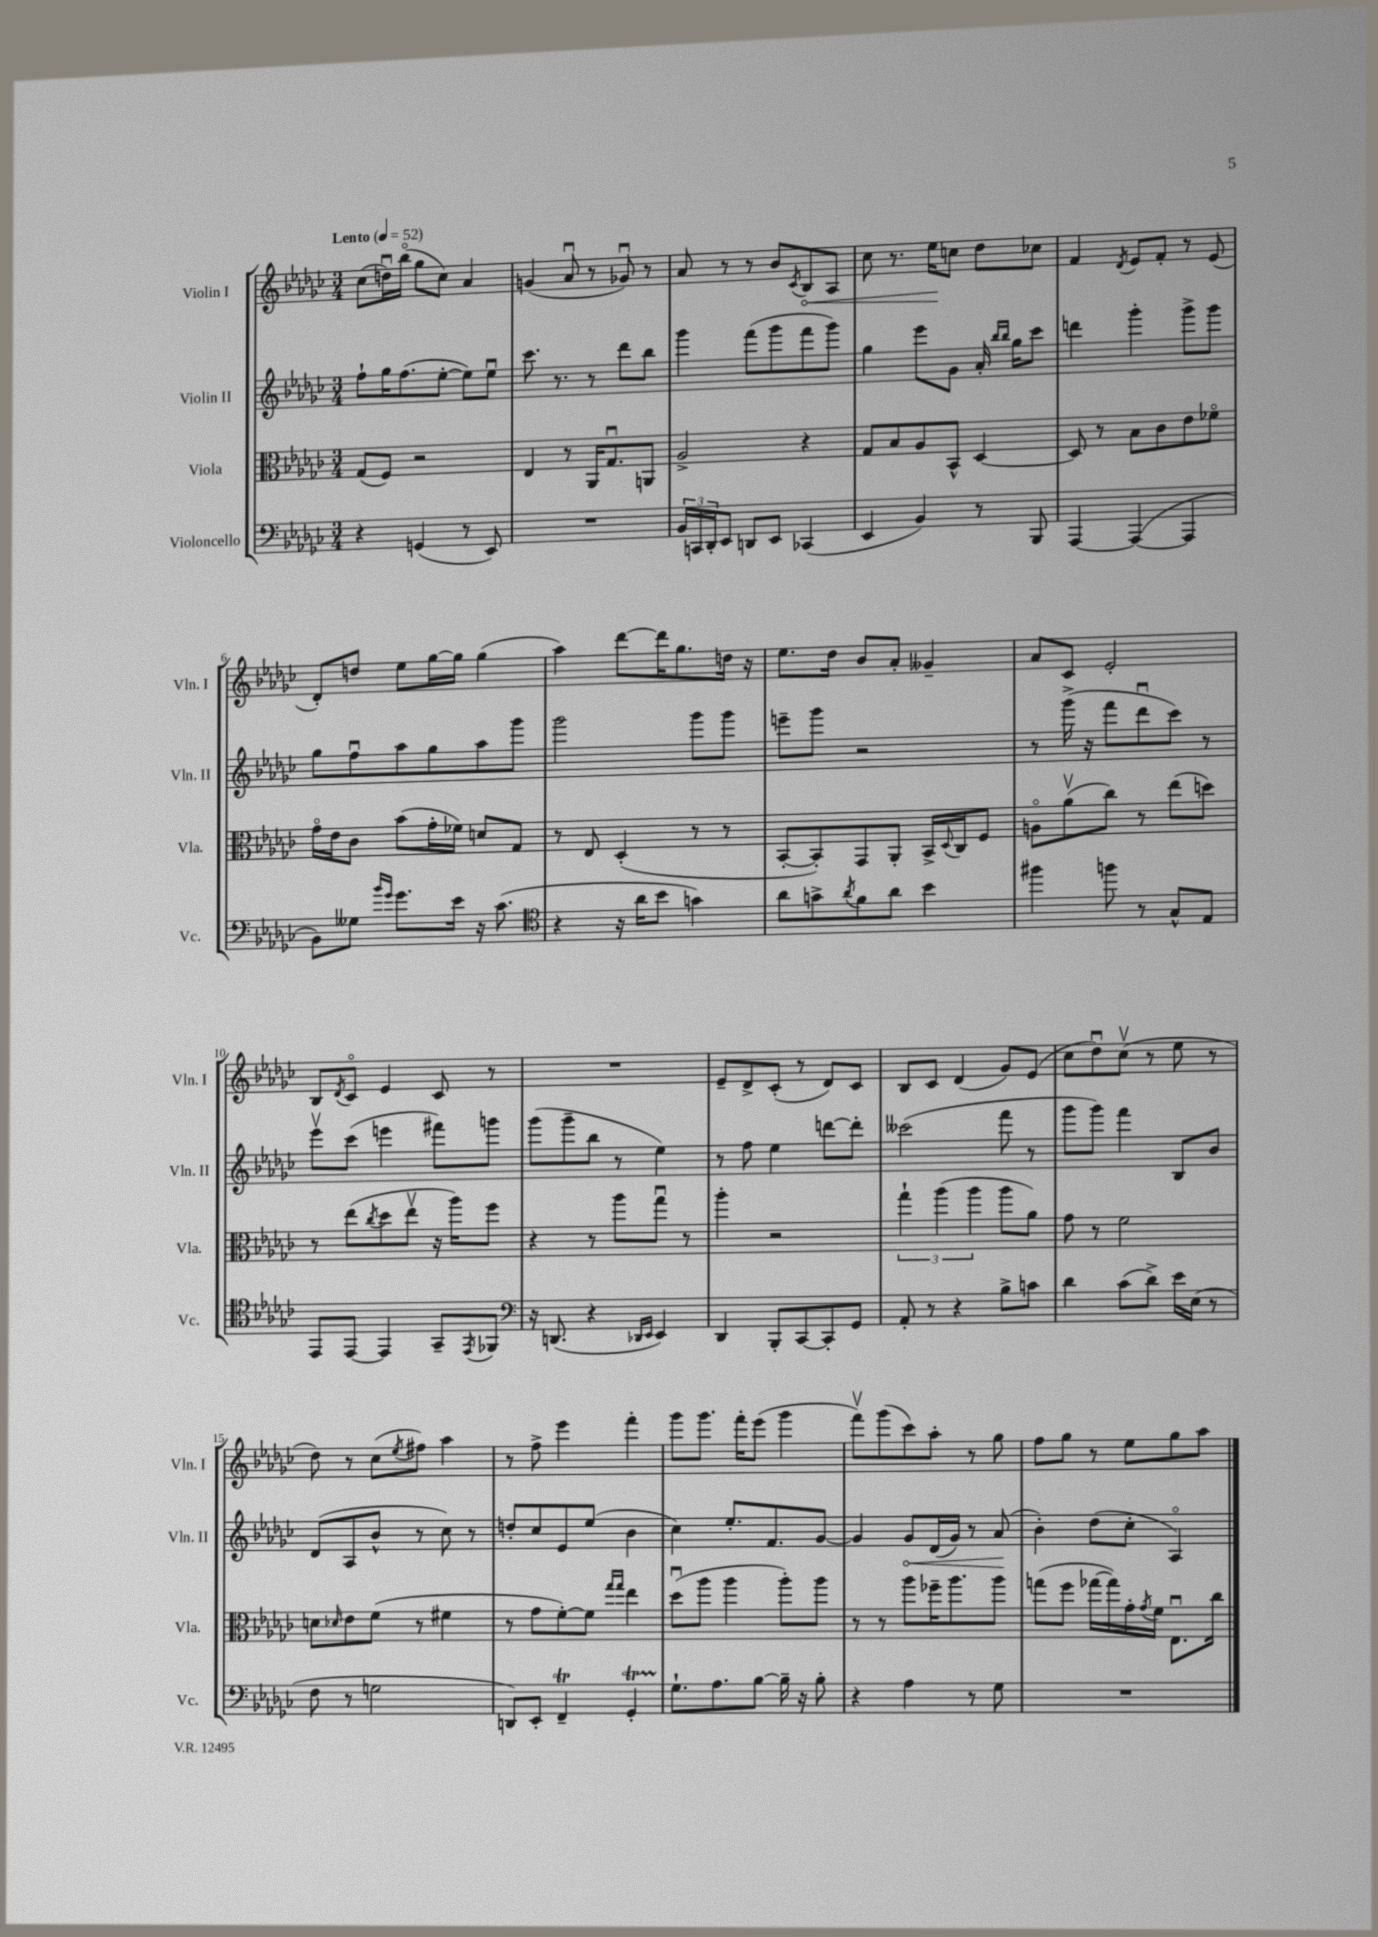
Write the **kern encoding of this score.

**kern	**kern	**kern	**dynam	**kern	**dynam
*part4	*part3	*part2	*part2	*part1	*part1
*staff4	*staff3	*staff2	*staff2	*staff1	*staff1
*I"Violoncello	*I"Viola	*I"Violin II	*	*I"Violin I	*
*I'Vc.	*I'Vla.	*I'Vln. II	*	*I'Vln. I	*
*clefF4	*clefC3	*clefG2	*	*clefG2	*
*k[b-e-a-d-g-c-]	*k[b-e-a-d-g-c-]	*k[b-e-a-d-g-c-]	*	*k[b-e-a-d-g-c-]	*
*M3/4	*M3/4	*M3/4	*	*M3/4	*
*MM52	*MM52	*MM52	*	*MM52	*
=1	=1	=1	=1	=1	=1
!	!	!	!	!LO:TX:a:B:t=Lento	!
4r	(8G-/L	8ff`\L	.	(8cc-\L	.
.	8F/J)	16gg-\K	.	16ddnu\L)	.
.	.	(8.ff\	.	(16bb-\JJ	.
(4GGn/	2r	.	.	8gg-\L	.
.	.	[8ee-'\J	.	8cc-\J)	.
8r	.	8ee-\L])	.	4a-/	.
8EE-/)	.	8ee-u\J	.	.	.
=2	=2	=2	=2	=2	=2
2.r	4E-/	8.ccc-\	.	(4gn/	.
.	.	8.r	.	.	.
.	8r	.	.	8a-u/	.
.	16AA-/KL	8r	.	8r	.
.	8.G-u/	.	.	.	.
.	.	8ddd-\L	.	8g-Xu/)	.
.	8AAn/J	8bb-\J	.	8r	.
=3	=3	=3	=3	=3	=3
24BB-/LL	2A-^/	4ggg-\	.	8a-/	.
24CCn/	.	.	.	.	.
24DD-'/J	.	.	.	.	.
8EE-/J	.	.	.	8r	.
8DDn/L	.	(8fff\L	.	8r	.
8EE-/J	.	8ggg-\	.	8b-/L	.
.	.	.	.	8qc-/	.
!	!	!	!	!	!LO:HP:b
(4CC-X/	4r	8fff\	.	8B-/	<
.	.	8ggg-\J)	.	8A-/J	.
=4	=4	=4	=4	=4	=4
4EE-/	8G-/L	4gg-\	.	8cc-\	.
.	8B-/	.	.	8.r	.
4BB-/)	8A-/	8eee-\L	.	.	.
.	.	.	.	16ee-\KL	.
.	8BB-^^/J	8g-\J	.	8ccn\J	[
8r	[4D-/	16a-'/	.	8dd-\L	.
.	.	16qqbb-/LL	.	.	.
.	.	16qqbb-/JJ	.	.	.
.	.	16gg-\KL	.	.	.
8BBB-/	.	8ccc-\J	.	8cc-X\J	.
=5	=5	=5	=5	=5	=5
[4AAA-/	8D-/]	4dddn\	.	4f/	.
.	8r	.	.	.	.
.	.	.	.	8qd-/	.
(4AAA-/_	8B-\L	4ggg-'\	.	8e-/L	.
.	8c-\	.	.	8f'/J	.
4AAA-/]	8e-\	8ggg-^\L	.	8r	.
.	8f-X\J	8ggg-\J	.	(8e-/	.
!!LO:LB:g=z
=6	=6	=6	=6	=6	=6
8BB-\L)	16g-\LL	8gg-\L	.	8d-'/L)	.
.	16e-\J	.	.	.	.
8G--X\J	8c-\J	8ffu\	.	8ddn/J	.
16qqb-/LL	.	.	.	.	.
16qqg-/JJ	.	.	.	.	.
8.g-\L	(8b-\L	8aa-\	.	8ee-\L	.
.	16g-'\L	8gg-\	.	[16gg-\L	.
16e-\Jk	16f-X\JJ)	.	.	16gg-\JJ]	.
16r	8dn/L	8aa-\	.	(4gg-\	.
(8.c-\	.	.	.	.	.
.	8G-/J	8ggg-\J	.	.	.
=7	=7	=7	=7	=7	=7
*clefC4	*	*	*	*	*
4r	8r	2ggg-\	.	4aa-\)	.
.	8E-/	.	.	.	.
16r	(4D-'/	.	.	[8ddd-\L	.
16a-\KL	.	.	.	.	.
8b-\J	.	.	.	16ddd-\K]	.
.	.	.	.	8.gg-\	.
4gn\)	8r	8ggg-\L	.	.	.
.	8r	8ggg-\J	.	16ddn\Jk	.
.	.	.	.	16r	.
=8	=8	=8	=8	=8	=8
8a-\L	[8BB-'/L	8eeen~\L	.	8.ee-\L	.
8gn^\	8BB-'/])	8ggg-\J	.	.	.
.	.	.	.	16dd-\Jk	.
8qa-/	.	.	.	.	.
8f\	8GG-/	2r	.	8b-/L	.
8a-\J	8AA-'/J	.	.	8a-'/J	.
4b-\	16BB-^/LL	.	.	4g--X~/	.
.	8qqD-/	.	.	.	.
.	16C-/J	.	.	.	.
.	8F/J	.	.	.	.
=9	=9	=9	=9	=9	=9
4ff#X\	8An\L	8r	.	8a-/L	.
.	(8a-v\	(16ggg-^\	.	8c-/J	.
.	.	16r	.	.	.
8ffn\	8cc-\J)	8fff\L	.	2e-'/	.
8r	8r	8ddd-u\	.	.	.
8G-^^/L	(8ee-\L	8ccc-\J)	.	.	.
8E-/J	8ddn\J)	8r	.	.	.
!!LO:LB:g=z
=10	=10	=10	=10	=10	=10
8EE-/L	8r	8eee-v\L	.	8B-/L	.
.	.	.	.	8qd-/	.
[8EE-/J	(8ee-\L	(8ccc-\J	.	8c-/J	.
.	8qcc-/	.	.	.	.
4EE-/]	8dd-\	4eeen\	.	4e-/	.
.	8ee-v\J	.	.	.	.
8GG-~/L	16r	8fff#X\L)	.	8c-/	.
.	16aa-\KL)	.	.	.	.
8qEE-/	.	.	.	.	.
8FF-X/J	8ff\J	8gggn\J	.	8r	.
=11	=11	=11	=11	=11	=11
*clefF4	*	*	*	*	*
16r	4r	(8ggg-\L	.	2.r	.
(8.DDn/	.	.	.	.	.
.	.	8ggg-~\	.	.	.
4r	8r	8bb-\J	.	.	.
.	8aa-\L	8r	.	.	.
16qqDD-X/LL	.	.	.	.	.
16qqEE-/JJ	.	.	.	.	.
4EE-/)	8gg-u\J	4ee-\)	.	.	.
.	8r	.	.	.	.
=12	=12	=12	=12	=12	=12
4DD-/	4aa-'\	8r	.	8e-~/L	.
.	.	8ff\	.	8d-^/	.
8BBB-'/L	2r	4ee-\	.	(8c-'/J	.
[8CC-/	.	.	.	8r	.
8CC-'/]	.	[8dddn\L	.	8d-/L)	.
8GG-/J	.	8ddd'\J]	.	8c-/J	.
=13	=13	=13	=13	=13	=13
8AA-'/	6gg-`\	(2ccc--X\	.	8B-/L	.
8r	.	.	.	8c-/J	.
.	(6aa-\	.	.	.	.
4r	.	.	.	(4d-/	.
.	6aa-\	.	.	.	.
8B-^\L	8aa-\L	8fff\	.	8g-/L)	.
8cn\J	8a-\J)	8r	.	(8e-/J	.
=14	=14	=14	=14	=14	=14
4d-\	8g-\	8ggg-\L	.	8cc-\L	.
.	8r	8ggg-\J)	.	8dd-u\)	.
(8c-\L	2f\	4fff\	.	(8cc-v\J	.
8d-^\J)	.	.	.	8r	.
16e-\LL	.	8B-/L	.	8ee-\	.
(16E-\JJ	.	.	.	.	.
8r	.	8b-/J	.	8r	.
!!LO:LB:g=z
=15	=15	=15	=15	=15	=15
8F\	8dn\L	(8d-/L	.	8dd-\)	.
.	16qqd-X/	.	.	.	.
8r	8e-\	8A-/	.	8r	.
2Gn\	(8f\J	8b-^^/J	.	(8cc-\L	.
.	.	.	.	8qee-/	.
.	8r	8r	.	8ff#X\J)	.
.	4f#X\	8cc-\)	.	4aa-\	.
.	.	8r	.	.	.
=16	=16	=16	=16	=16	=16
8DDn/L)	8r	8ddn'/L	.	8r	.
8EE-'/J	8g-\L	8cc-/	.	8ff^\	.
4FFt~/	[8f'\)	8e-/	.	4eee-\	.
.	8f\J]	(8ee-/J	.	.	.
.	16qqgg-/LL	.	.	.	.
.	16qqgg-/JJ	.	.	.	.
4GG-T'/	4ee-\	4b-\	.	4fff'\	.
=17	=17	=17	=17	=17	=17
8.G-`\L	(8dd-u\L	4cc-\)	.	8ggg-\L	.
.	8aa-\J	.	.	8.ggg-\J	.
8.A-\	.	.	.	.	.
.	4aa-\	8.ee-'/L	.	.	.
.	.	.	.	16fff'\KL	.
[8B-\J	.	.	.	(8eee-\J	.
.	.	8.f/	.	.	.
16B-~\]	8aa-'\L)	.	.	4ggg-\	.
16r	.	.	.	.	.
8B-'\	8aa-\J	[8g-/J	.	.	.
=18	=18	=18	=18	=18	=18
4r	8r	4g-/]	.	8fffv\L)	.
.	8r	.	.	(8ggg-\	.
!	!	!	!LO:HP:b	!	!
4A-\	8aa-\L	8g-/L	<	8ccc-\)	.
.	16ff-X~\K	(16d-/L	.	8aa-'\J	.
.	8.aa-\	16g-/JJ)	.	.	.
8r	.	8r	.	8r	.
8G-\	8aa-\J	(8a-/	.	8gg-\	.
.	.	.	[	.	.
=19	=19	=19	=19	=19	=19
2.r	(8ggn\L	4b-'\)	.	8ff\L	.
.	8ff\J	.	.	8gg-\J	.
.	[16gg-X\LL	(8dd-\L	.	8r	.
.	16gg-\])	.	.	.	.
.	16g-'\	8cc-'\J	.	8ee-\L	.
.	8qg-/	.	.	.	.
.	16f\JJ	.	.	.	.
.	8.E-u\L	4A-/)	.	8gg-\	.
.	.	.	.	8aa-\J	.
.	16cc-\Jk	.	.	.	.
==	==	==	==	==	==
*-	*-	*-	*-	*-	*-
